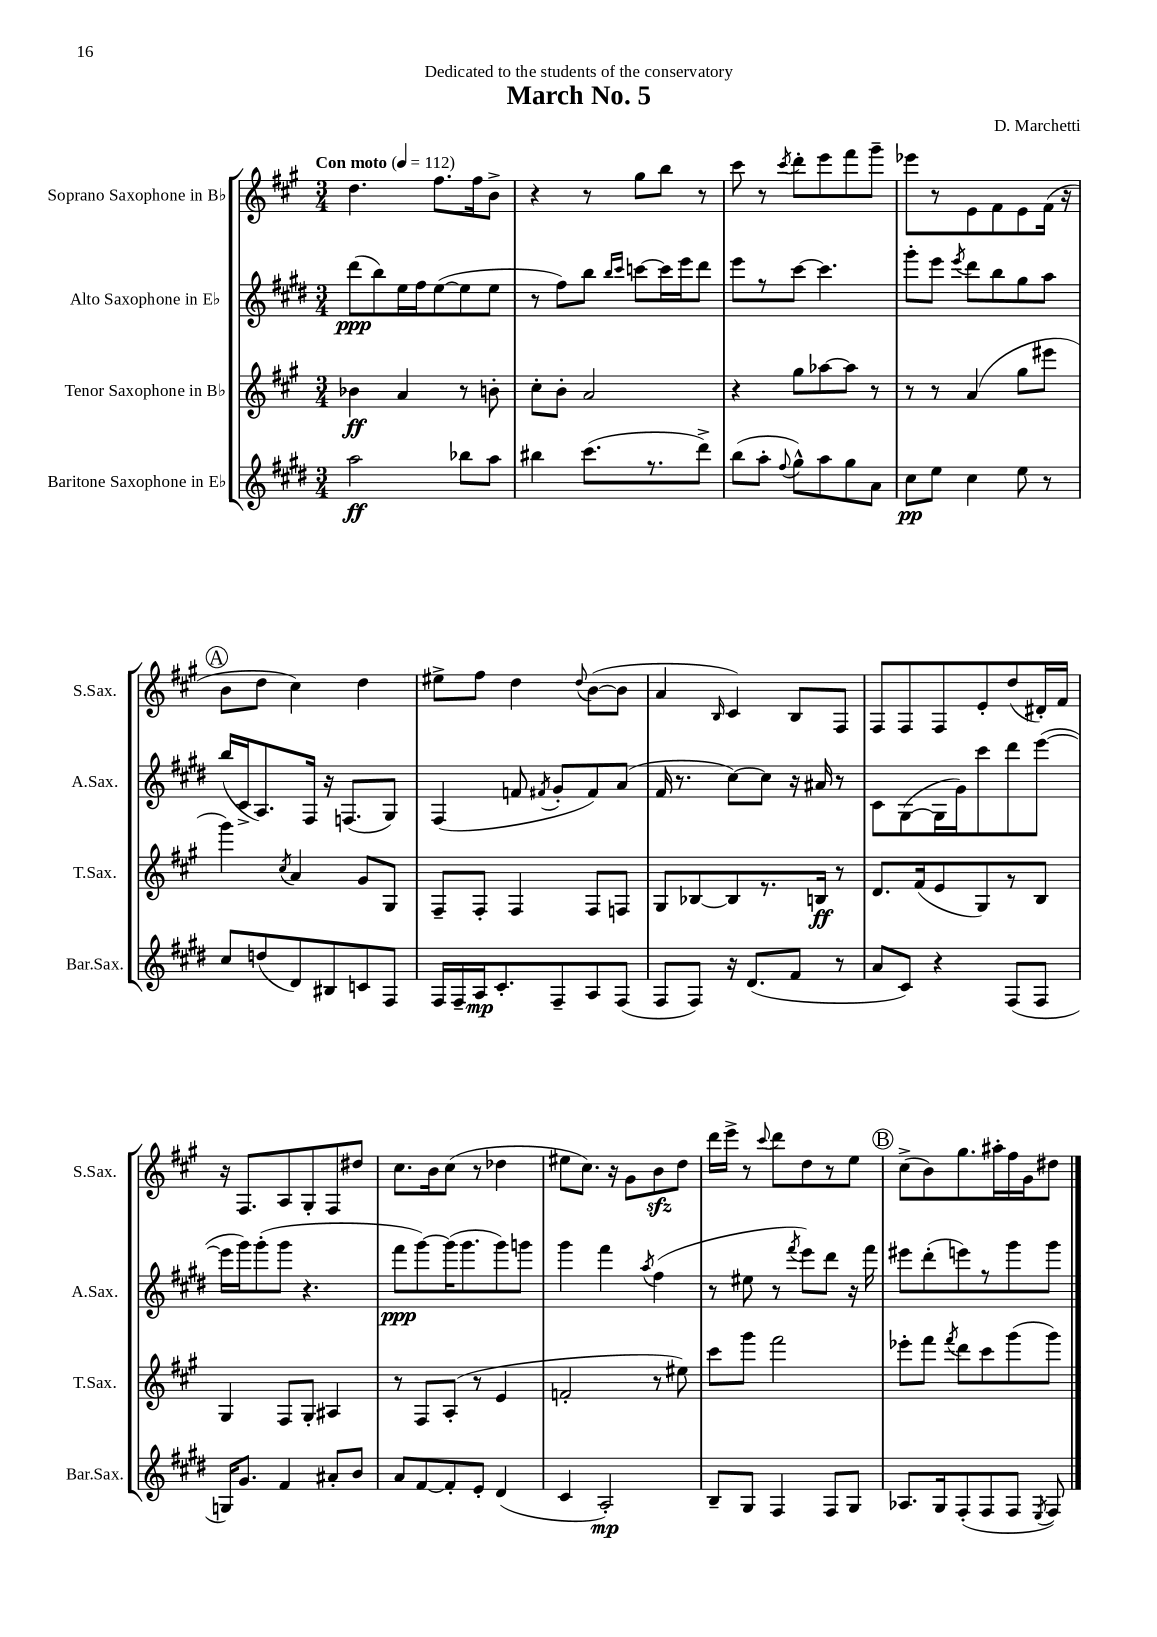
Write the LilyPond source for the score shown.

\header { title = "March No. 5" composer = "D. Marchetti" dedication = "Dedicated to the students of the conservatory" }
<<
\new StaffGroup <<
\new Staff = "s0" \with { instrumentName = "Soprano Saxophone in Bb" shortInstrumentName = "S.Sax." } {
    \clef treble \key a \major \numericTimeSignature \time 3/4 \tempo "Con moto" 4 = 112
    \autoBeamOff d''4. fis''8.[ fis''16 b'8]-> |
    r4 r8 gis''8[ b''8] r8 |
    cis'''8 r8 \acciaccatura { cis'''8 } d'''8[-. e'''8 fis'''8 gis'''8]-- |
    ees'''8[ r8 e'8 fis'8 e'8 fis'16]( r16 |
    \mark \markup { \circle "A" } b'8[ d''8] cis''4) d''4 |
    eis''8[-> fis''8] d''4 \appoggiatura { d''8 } b'8[~( b'8] |
    a'4 \grace { b16 } cis'4) b8[ fis8] |
    fis8[ fis8 fis8 e'8-. d''8( dis'16-.) fis'16] |
    r16 fis8.[ a8 gis8-. fis8 dis''8] |
    cis''8.[ b'16 cis''8]( r8 des''4 |
    eis''8[ cis''8.]) r16 gis'8[ b'8\sfz d''8] |
    d'''16[ e'''16]-> r8 \appoggiatura { cis'''8 } d'''8[ d''8 r8 e''8] |
    \mark \markup { \circle "B" } cis''8[->( b'8) gis''8. ais''16-. fis''16 gis'16 dis''8] \bar "|." |
}
\new Staff = "s1" \with { instrumentName = "Alto Saxophone in Eb" shortInstrumentName = "A.Sax." } {
    \clef treble \key e \major \numericTimeSignature \time 3/4
    \autoBeamOff dis'''8[\ppp( b''8) e''16 fis''16 e''8~( e''8 e''8] |
    r8 fis''8[) b''8] \grace { b''16[ cis'''16] } c'''8[~ c'''16 e'''16 dis'''8] |
    e'''8[ r8 cis'''8]~ cis'''4. |
    gis'''8[-. e'''8] \acciaccatura { e'''8 } dis'''8[ b''8 gis''8 a''8] |
    \mark \markup { \circle "A" } b''16[( cis'16-> a8.) fis16] r16 f8.[( gis8]) |
    fis4( f'8 \acciaccatura { fis'8 } gis'8[-. fis'8) a'8]( |
    fis'16 r8. cis''8[~) cis''8] r16 ais'16 r8 |
    cis'8[ gis8~( gis16 gis'16) cis'''8 dis'''8 e'''8]~( |
    e'''16[ gis'''16) gis'''8-.( gis'''8] r4. |
    fis'''8[\ppp gis'''8~) gis'''16( gis'''8. gis'''8) g'''8] |
    gis'''4 fis'''4 \acciaccatura { a''8 } fis''4( |
    r8 eis''8 r8 \acciaccatura { fis'''8 } e'''8[) dis'''8] r16 fis'''16 |
    \mark \markup { \circle "B" } eis'''8[ dis'''8-.( e'''8) r8 gis'''8 gis'''8] \bar "|." |
}
\new Staff = "s2" \with { instrumentName = "Tenor Saxophone in Bb" shortInstrumentName = "T.Sax." } {
    \clef treble \key a \major \numericTimeSignature \time 3/4
    \autoBeamOff bes'4\ff a'4 r8 b'8-. |
    cis''8[-. b'8]-. a'2 |
    r4 gis''8[ aes''8~ aes''8] r8 |
    r8 r8 a'4( gis''8[ eis'''8] |
    \mark \markup { \circle "A" } gis'''4) \acciaccatura { cis''8 } a'4 gis'8[ gis8] |
    fis8[-- fis8]-. fis4 fis8[ f8] |
    gis8[ bes8~ bes8 r8. b16]\ff r8 |
    d'8.[ fis'16( e'8 gis8) r8 b8] |
    gis4 fis8[ gis8]-. ais4 |
    r8 fis8[ a8]-.( r8 e'4 |
    f'2-. r8 eis''8) |
    cis'''8[ gis'''8] fis'''2 |
    \mark \markup { \circle "B" } ees'''8[-. fis'''8] \acciaccatura { fis'''8 } d'''8[ cis'''8 gis'''8( gis'''8]) \bar "|." |
}
\new Staff = "s3" \with { instrumentName = "Baritone Saxophone in Eb" shortInstrumentName = "Bar.Sax." } {
    \clef treble \key e \major \numericTimeSignature \time 3/4
    \autoBeamOff a''2\ff bes''8[ a''8] |
    bis''4 cis'''8.[( r8. dis'''8]->) |
    b''8[( a''8]-. \appoggiatura { fis''8 } gis''8[-^) a''8 gis''8 a'8] |
    cis''8[\pp e''8] cis''4 e''8 r8 |
    \mark \markup { \circle "A" } cis''8[ d''8( dis'8) bis8 c'8 fis8] |
    fis16[ fis16-- a16\mp cis'8.-. fis8-- a8 fis8]( |
    fis8[ fis8]) r16 dis'8.[( fis'8] r8 |
    a'8[ cis'8]) r4 fis8[( fis8] |
    g16[) gis'8.] fis'4 ais'8[-. b'8] |
    a'8[ fis'8~ fis'8-. e'8]-. dis'4( |
    cis'4 a2-.\mp) |
    b8[-- gis8] fis4 fis8[ gis8] |
    \mark \markup { \circle "B" } aes8.[ gis16 fis8-.( fis8 fis8] \acciaccatura { e8 } fis8) \bar "|." |
}
>>
>>
\layout { \context { \Score \remove "Bar_number_engraver" } }
